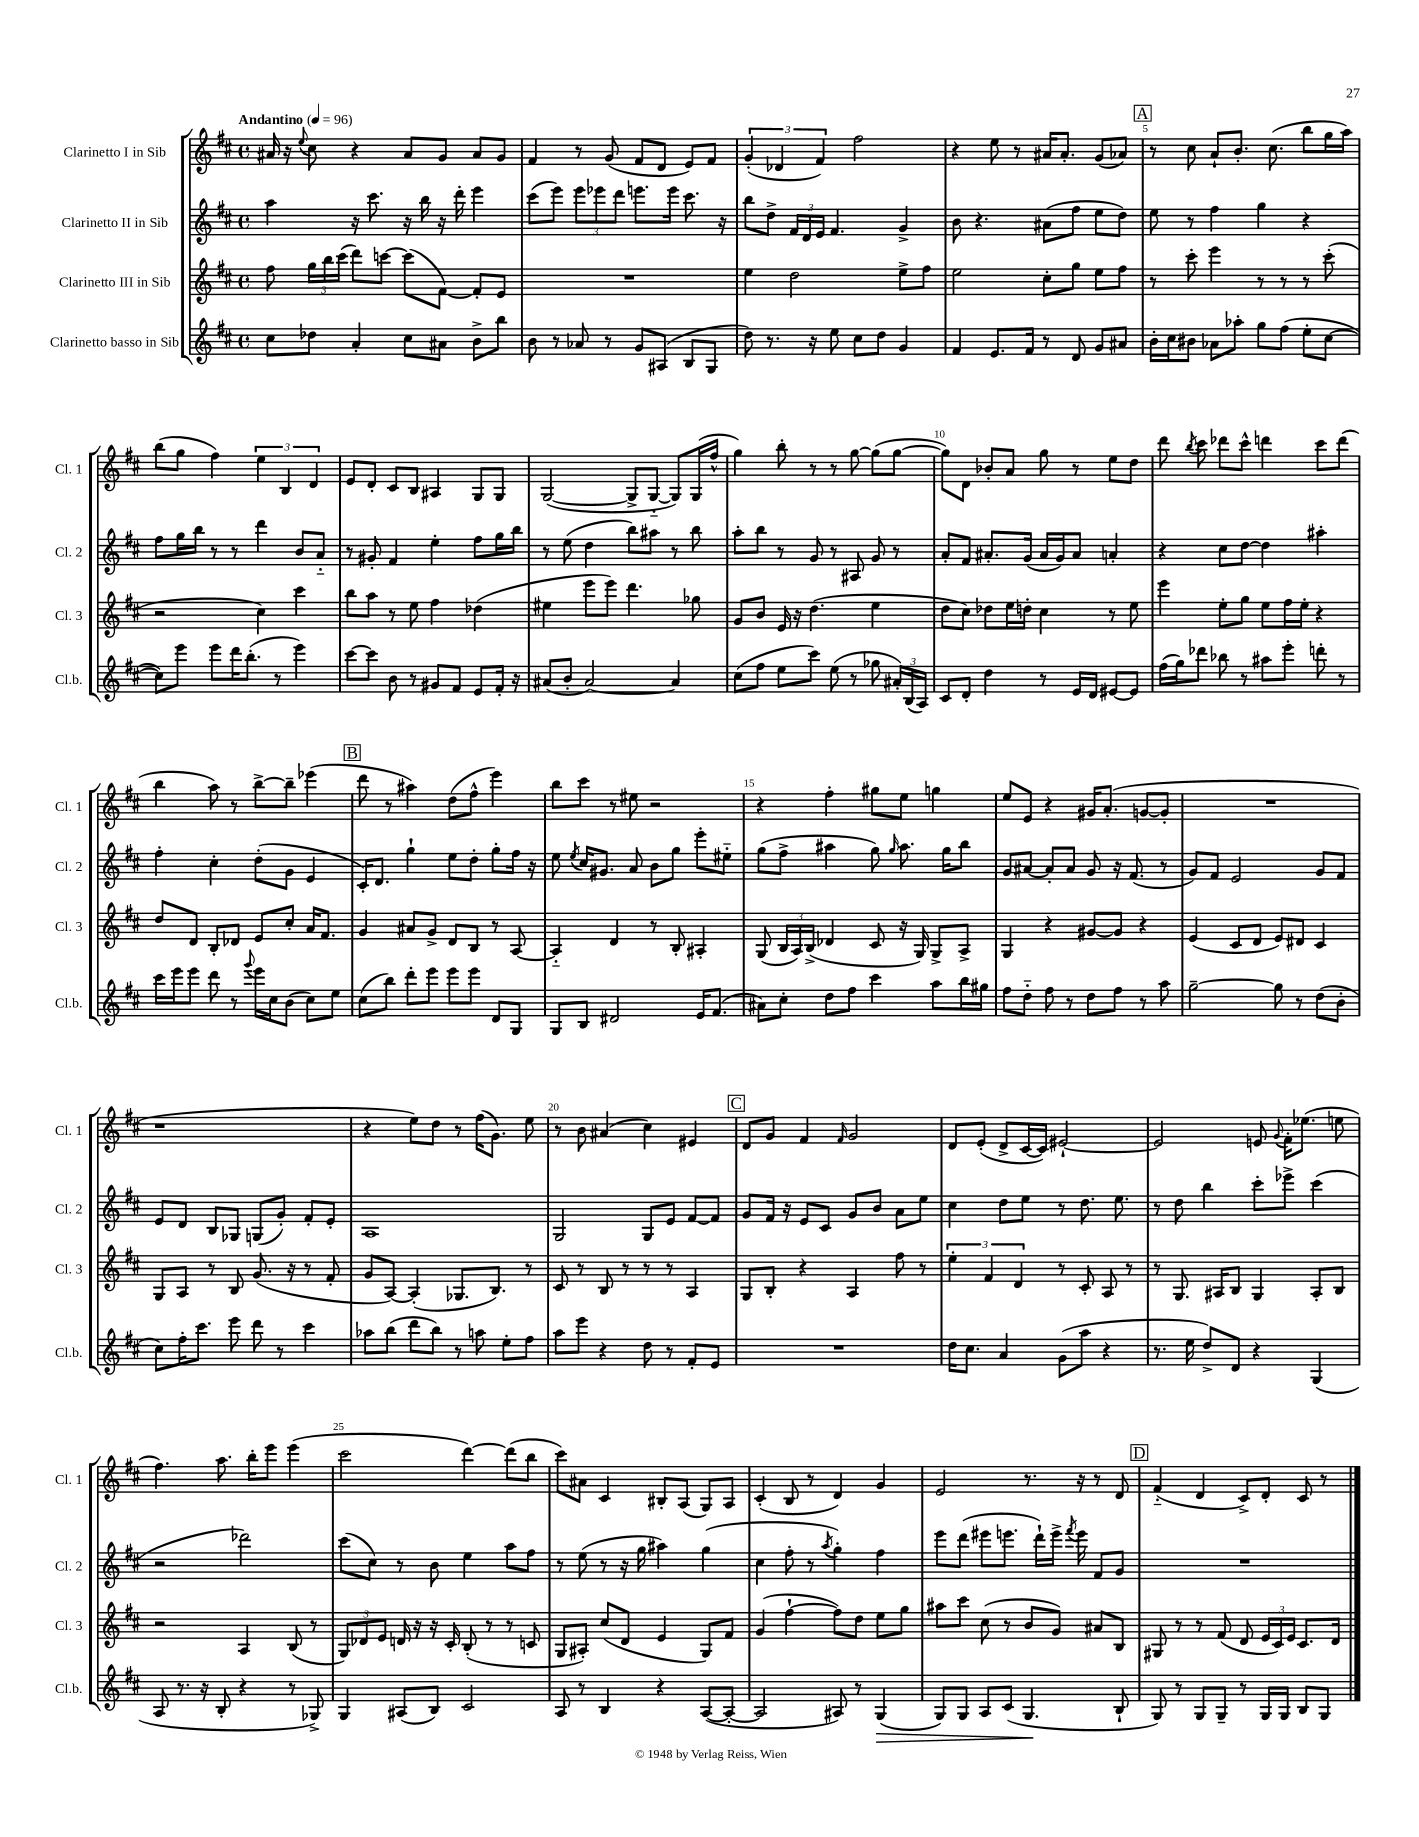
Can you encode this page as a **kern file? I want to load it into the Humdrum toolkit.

**kern	**dynam	**kern	**kern	**kern
*part4	*part4	*part3	*part2	*part1
*staff4	*staff4	*staff3	*staff2	*staff1
*I"Clarinetto basso in Sib	*	*I"Clarinetto III in Sib	*I"Clarinetto II in Sib	*I"Clarinetto I in Sib
*I'Cl.b.	*	*I'Cl. 3	*I'Cl. 2	*I'Cl. 1
*clefG2	*	*clefG2	*clefG2	*clefG2
*k[f#c#]	*	*k[f#c#]	*k[f#c#]	*k[f#c#]
*M4/4	*	*M4/4	*M4/4	*M4/4
*met(c)	*	*met(c)	*met(c)	*met(c)
*MM96	*	*MM96	*MM96	*MM96
=1	=1	=1	=1	=1
!	!	!	!	!LO:TX:a:B:t=Andantino
8cc#\L	.	8ff#\	4aa\	16a#X/
.	.	.	.	16r
.	.	.	.	8qqee/
8dd-X\J	.	24gg\LL	.	8cc#\
.	.	24bb\	.	.
.	.	(24ccc#\JJ	.	.
4a'/	.	8ddd\L)	16r	4r
.	.	.	8.ccc#\	.
.	.	[8cccn\J	.	.
8cc#\L	.	(8ccc\L]	16r	8a#/L
.	.	.	16bb\	.
8a#X\J	.	[8f#\J)	16r	8g/J
.	.	.	16ddd'\	.
8b^\L	.	8f#'/L]	4eee\	8a#/L
8bb\J	.	8e/J	.	8g/J
=2	=2	=2	=2	=2
8b\	.	1r	(8ccc#\L	4f#/
8r	.	.	8eee\J)	.
8a-X/	.	.	12eee\L	8r
.	.	.	12eee-X\	.
8r	.	.	.	(8g/
.	.	.	12ddd\J	.
8g/L	.	.	8.eeen\L	8f#/L
(8A#X/J	.	.	.	8d/J
.	.	.	16eee\Jk	.
8B/L	.	.	8.ccc#\	8e/L)
8G/J	.	.	.	8f#/J
.	.	.	16r	.
=3	=3	=3	=3	=3
8dd\)	.	4ee\	8bb\L	(6g'/
8.r	.	.	8dd^\J	.
.	.	.	.	6d-X/
.	.	2dd\	24f#/LL	.
.	.	.	24d/	.
16r	.	.	.	.
.	.	.	24e/JJ	6f#/)
8ee\	.	.	4.f#/	.
8cc#\L	.	.	.	2ff#\
8dd\J	.	.	.	.
4g/	.	8ee^\L	4g^/	.
.	.	8ff#\J	.	.
=4	=4	=4	=4	=4
4f#/	.	2ee\	8b\	4r
.	.	.	4.r	.
8.e/L	.	.	.	8ee\
.	.	.	.	8r
16f#/Jk	.	.	.	.
8r	.	8cc#'\L	(8a#X\L	16a#X/KL
.	.	.	.	8.a#'/J
8d/	.	8gg\J	8ff#\J	.
8g/L	.	8ee\L	8ee\L	(8g/L
8a#X/J	.	8ff#\J	8dd\J)	8a-X/J)
!!LO:REH:place=s1:t=A
=5	=5	=5	=5	=5
16b'\LL	.	8r	8ee\	8r
16cc#\J	.	.	.	.
8b#X\J	.	8ccc#'\	8r	8cc#\
8a-X\L	.	4eee\	4ff#\	8a`/L
8aa-X'\J	.	.	.	8.b'/J
8gg\L	.	8r	4gg\	.
.	.	.	.	(8.cc#\
(8ff#\J	.	8r	.	.
8ee'\L	.	8r	4r	8bb\L
[8cc#\J	.	(8ccc#'\	.	16gg\L
.	.	.	.	16aa\JJ)
!!LO:LB:g=z
=6	=6	=6	=6	=6
8cc#\L])	.	2r	8ff#\L	(8bb\L
8eee\J	.	.	16gg\L	8gg\J
.	.	.	16bb\JJ	.
8eee\L	.	.	8r	4ff#\)
16ddd\K	.	.	8r	.
(8.bb'\J	.	.	.	.
.	.	4cc#\)	4ddd\	6ee\
8r	.	.	.	.
.	.	.	.	6B/
4eee\)	.	4ccc#\	8b/L	.
.	.	.	.	6d/
.	.	.	8a/J	.
=7	=7	=7	=7	=7
[8ccc#\L	.	8bb\L	8r	8e/L
8ccc#\J]	.	8aa\J	8g#X'/	8d'/J
8b\	.	8r	4f#/	8c#/L
8r	.	8ee\	.	8B/J
8g#X/L	.	4ff#\	4ee'\	4A#X/
8f#/J	.	.	.	.
8e/L	.	(4dd-X\	8ff#\L	8G/L
16f#'/Jk	.	.	16gg\L	8G/J
16r	.	.	16bb\JJ	.
=8	=8	=8	=8	=8
(8a#X/L	.	4ee#X\	8r	([2G/
8b'/J	.	.	(8ee\	.
[2a#/)	.	8eee\L	4dd\	.
.	.	8eee\J)	.	.
.	.	4.ddd\	8bb\L)	8G^/L]
.	.	.	8aa#X\J	[8G/J
4a#/]	.	.	8r	8G/L])
.	.	8gg-X\	8bb\	(16G/L
.	.	.	.	16ff#^^/JJ
=9	=9	=9	=9	=9
(8cc#\L	.	8g/L	8aa'\L	4gg\)
8ff#\J	.	8b/J	8bb\J	.
8ee\L	.	16e/	8r	8bb'\
.	.	16r	.	.
8ccc#\J)	.	(4.dd\	8g/	8r
(8ee\	.	.	8r	8r
8r	.	.	8A#X/	[8gg\
8gg-X\	.	4ee\	8g/	(8gg\L]
24a#X'/LL)	.	.	8r	[8gg\J
(24B/	.	.	.	.
24A/JJ)	.	.	.	.
=10	=10	=10	=10	=10
8c#/L	.	8dd\L	8a'/L	8gg\L])
8d'/J	.	8cc#\J)	8f#/J	8d\J
4dd\	.	8dd-X\L	8.a#X'/L	8b-X'/L
.	.	16ee\L	.	8a/J
.	.	16ddn'\JJ	(16g/Jk	.
8r	.	4cc#\	16a#/LL	8gg\
.	.	.	16g/J)	.
16e/LL	.	.	8a#/J	8r
16d/JJ	.	.	.	.
[8e#X/L	.	8r	4an'/	8ee\L
8e#/J]	.	8ee\	.	8dd\J
=11	=11	=11	=11	=11
(16ff#\LL	.	4eee\	4r	8ddd\
16gg\J)	.	.	.	.
.	.	.	.	8qbb/
8ddd-X\J	.	.	.	8ccc#\
8bb-X\	.	8ee'\L	8cc#\L	8ddd-X\L
8r	.	8gg\J	[8dd\J	8ccc#^^\J
8aa#X\L	.	8ee\L	4dd\]	4dddn\
8eee'\J	.	16ff#\L	.	.
.	.	16ee'\JJ	.	.
8dddn'\	.	4r	4aa#X'\	8ccc#\L
8r	.	.	.	(8ddd\J
!!LO:LB:g=z
=12	=12	=12	=12	=12
16ccc#\LL	.	8dd/L	4ff#'\	4bb\
16eee\J	.	.	.	.
8eee\J	.	8d/J	.	.
8ddd\	.	8B'/L	4cc#'\	8aa\)
8r	.	8d-X/J	.	8r
8qqggg/	.	.	.	.
16eee\LL	.	8e/L	(8dd'\L	[8bb^\L
16cc#\J	.	.	.	.
(8b\J	.	8cc#'/J	8g\J	8bb~\J]
8cc#\L)	.	16a/KL	4e/	(4eee-X\
.	.	8.f#/J	.	.
8ee\J	.	.	.	.
!!LO:REH:place=s1:t=B
=13	=13	=13	=13	=13
(8cc#\L	.	4g/	16c#'/KL)	8ddd\
.	.	.	8.d/J	.
8bb\J)	.	.	.	8r
8ddd'\L	.	8a#X/L	4gg`\	4aa#X\)
8eee\J	.	8g^/J	.	.
8eee\L	.	8d/L	8ee\L	(8dd\L
8eee\J	.	8B/J	8dd'\J	8ff#^^\J
8d/L	.	8r	8gg'\L	4eee\)
8G/J	.	[8A/	16ff#\Jk	.
.	.	.	16r	.
=14	=14	=14	=14	=14
8G/L	.	4A/]	8ee\	8bb\L
.	.	.	8qee/	.
8B/J	.	.	16cc#/KL	8ccc#\J
.	.	.	8.g#X/J	.
2d#X/	.	4d/	.	8r
.	.	.	8a/	8ee#X\
.	.	8r	8b\L	2r
.	.	8B'/	8gg\J	.
16e/KL	.	4A#X'/	8eee'\L	.
(8.f#/J	.	.	.	.
.	.	.	8ee#X\J	.
=15	=15	=15	=15	=15
8a#X\L)	.	(8G/	(8gg\L	4r
8cc#'\J	.	24B/LL	8ff#^\J	.
.	.	24A/)	.	.
.	.	(24B^/JJ	.	.
8dd\L	.	4d-X/	4aa#X\	4ff#'\
8ff#\J	.	.	.	.
4ccc#\	.	8c#/	8gg\)	8gg#X\L
.	.	.	16qqgg/	.
.	.	16r	8.aa#\	8ee\J
.	.	16G/)	.	.
8aa\L	.	8G^/L	.	4ggn\
.	.	.	16gg\KL	.
16bb\L	.	8A^/J	8bb\J	.
16gg#X\JJ	.	.	.	.
=16	=16	=16	=16	=16
8ff#\L	.	4G/	8g/L	8ee/L
8dd\J	.	.	[8a#X/J	8e/J
8ff#\	.	4r	8a#'/L]	4r
8r	.	.	8a#/J	.
8dd\L	.	[8g#X/L	8g/	16g#X/KL
.	.	.	.	(8.a'/J
8ff#\J	.	8g#/J]	16r	.
.	.	.	(8.f#/	.
8r	.	4r	.	[8gn/L
8aa\	.	.	8r	8g'/J]
=17	=17	=17	=17	=17
[2gg~\	.	(4e/	8g/L)	1r
.	.	.	8f#/J	.
.	.	8c#/L	2e/	.
.	.	8d/J	.	.
8gg\]	.	8e/L)	.	.
8r	.	8d#X/J	.	.
(8dd\L	.	4c#/	8g/L	.
8b'\J	.	.	8f#/J	.
!!LO:LB:g=z
=18	=18	=18	=18	=18
8cc#\L)	.	8G/L	8e/L	1r
16ff#'\K	.	8A/J	8d/J	.
8.ccc#\J	.	.	.	.
.	.	8r	8B/L	.
8eee\	.	8B/	8G-X/J	.
8ddd\	.	(8.g/	(8Gn/L	.
8r	.	.	8g'/J)	.
.	.	16r	.	.
4ccc#\	.	8r	8f#'/L	.
.	.	8f#'/	8e'/J	.
=19	=19	=19	=19	=19
8aa-X\L	.	8g/L	1A	4r
(8bb\J	.	[8A/J)	.	.
8ddd\L	.	(4A'/]	.	8ee\L)
8bb\J)	.	.	.	8dd\J
8r	.	8.G-X/L	.	8r
8aan\	.	.	.	(16ff#\KL
.	.	8.B/J)	.	8.g\J)
8ee'\L	.	.	.	.
8ff#\J	.	8r	.	8ee\
=20	=20	=20	=20	=20
8aa\L	.	8c#/	2G/	8r
8eee\J	.	8r	.	8b\
4r	.	8B/	.	(4a#X/
.	.	8r	.	.
8dd\	.	8r	8G/L	4cc#\)
8r	.	8r	8e/J	.
8f#'/L	.	4A/	[8f#/L	4e#X/
8e/J	.	.	8f#/J]	.
!!LO:REH:place=s1:t=C
=21	=21	=21	=21	=21
1r	.	8G/L	8g/L	8d/L
.	.	8B'/J	16f#/Jk	8g/J
.	.	.	16r	.
.	.	4r	8e/L	4f#/
.	.	.	8c#/J	.
.	.	.	.	16qqf#/
.	.	4A/	8g/L	2g/
.	.	.	8b/J	.
.	.	8ff#\	8a\L	.
.	.	8r	8ee\J	.
=22	=22	=22	=22	=22
16dd\KL	.	6ee'\	4cc#\	8d/L
8.cc#\J	.	.	.	.
.	.	.	.	(8e'/J
.	.	6f#/	.	.
4a/	.	.	8dd\L	8d^/L
.	.	6d/	.	.
.	.	.	8ee\J	[16c#/L
.	.	.	.	16c#/JJ])
(8g\L	.	8r	8r	[2e#X`/
8aa\J	.	8c#'/	8.dd\	.
4r	.	8A/	.	.
.	.	.	8.ee\	.
.	.	8r	.	.
=23	=23	=23	=23	=23
8.r	.	8r	8r	2e#/]
.	.	8.G/	8dd\	.
16ee\	.	.	.	.
8dd^/L)	.	.	4bb\	.
.	.	16A#X/KL	.	.
8d/J	.	8B/J	.	.
4r	.	4G/	8ccc#'\L	8en/
.	.	.	.	8qqg/
.	.	.	8eee-X^\J	16f#'\KL
.	.	.	.	(8.ee-X\J
(4G/	.	8A#'/L	(4ccc#\	.
.	.	8B/J	.	8een\
!!LO:LB:g=z
=24	=24	=24	=24	=24
8A/	.	2r	2r	4.ff#\)
8.r	.	.	.	.
16r	.	.	.	.
8B'/	.	.	.	8.aa\
4r	.	4A/	2ddd-X\)	.
.	.	.	.	16bb'\KL
.	.	.	.	8eee\J
8r	.	(8B/	.	(4eee\
8G-X^/)	.	8r	.	.
=25	=25	=25	=25	=25
4G/	.	12G/L)	(8ccc#\L	2ccc#\
.	.	12d-X/	.	.
.	.	.	8cc#\J)	.
.	.	12e/J	.	.
(8A#X/L	.	16dn/	8r	.
.	.	16r	.	.
8B/J)	.	16r	8b\	.
.	.	16c#'/	.	.
2c#/	.	(8B'/	4ee\	[4ddd\)
.	.	8r	.	.
.	.	8r	8aa\L	(8ddd\L]
.	.	8cn/	8ff#\J	8bb\J
=26	=26	=26	=26	=26
8A/	.	8G/L	8r	8ccc#\L)
8r	.	8A#X'/J)	(8ee\	8a#X\J
4B/	.	(8cc#/L	8r	4c#/
.	.	8d/J	16r	.
.	.	.	16gg\	.
4r	.	4e/	4aa#X\)	8B#X'/L
.	.	.	.	(8A/J
([8A/L	.	8G/L)	(4gg\	8G/L)
8A'/J_	.	8f#/J	.	8A/J
=27	=27	=27	=27	=27
2A/]	.	(4g/	4cc#\	(4c#'/
.	.	[4ff#`\	8ff#'\	8B/
.	.	.	8r	8r
.	.	.	8qaa/	.
8A#X/)	.	8ff#\L])	4gg'\)	4d/)
8r	.	8dd\J	.	.
!	!LO:HP:b	!	!	!
(4G/	>	8ee\L	4ff#\	4g/
.	.	8gg\J	.	.
=28	=28	=28	=28	=28
8G/L)	.	8aa#X\L	8eee\L	2e/
8G/J	.	8ccc#\J	(8ddd\J	.
8A/L	.	(8cc#\	8eee#X\L	.
(8c#/J	.	8r	8.eeen\J	.
4.G/	.	8b/L	.	8.r
.	.	.	16ddd`\LL)	.
.	.	8g/J)	16eee^\JJ	.
.	.	.	8qfff#/	.
.	.	.	16eee\	16r
.	.	8a#X/L	8f#/L	8r
8B`/	]	8B/J	8g/J	8d/
!!LO:REH:place=s1:t=D
=29	=29	=29	=29	=29
8G/)	.	8G#X/	1r	(4f#/
8r	.	8r	.	.
8G/L	.	8r	.	4d/
8G~/J	.	(8f#/	.	.
8r	.	8d/	.	8c#^/L)
16G/LL	.	24e/LL	.	8d'/J
.	.	24c#/)	.	.
16G/JJ	.	.	.	.
.	.	24e/JJ	.	.
8B/L	.	8.c#/L	.	8c#/
8G/J	.	.	.	8r
.	.	16d/Jk	.	.
==	==	==	==	==
*-	*-	*-	*-	*-
